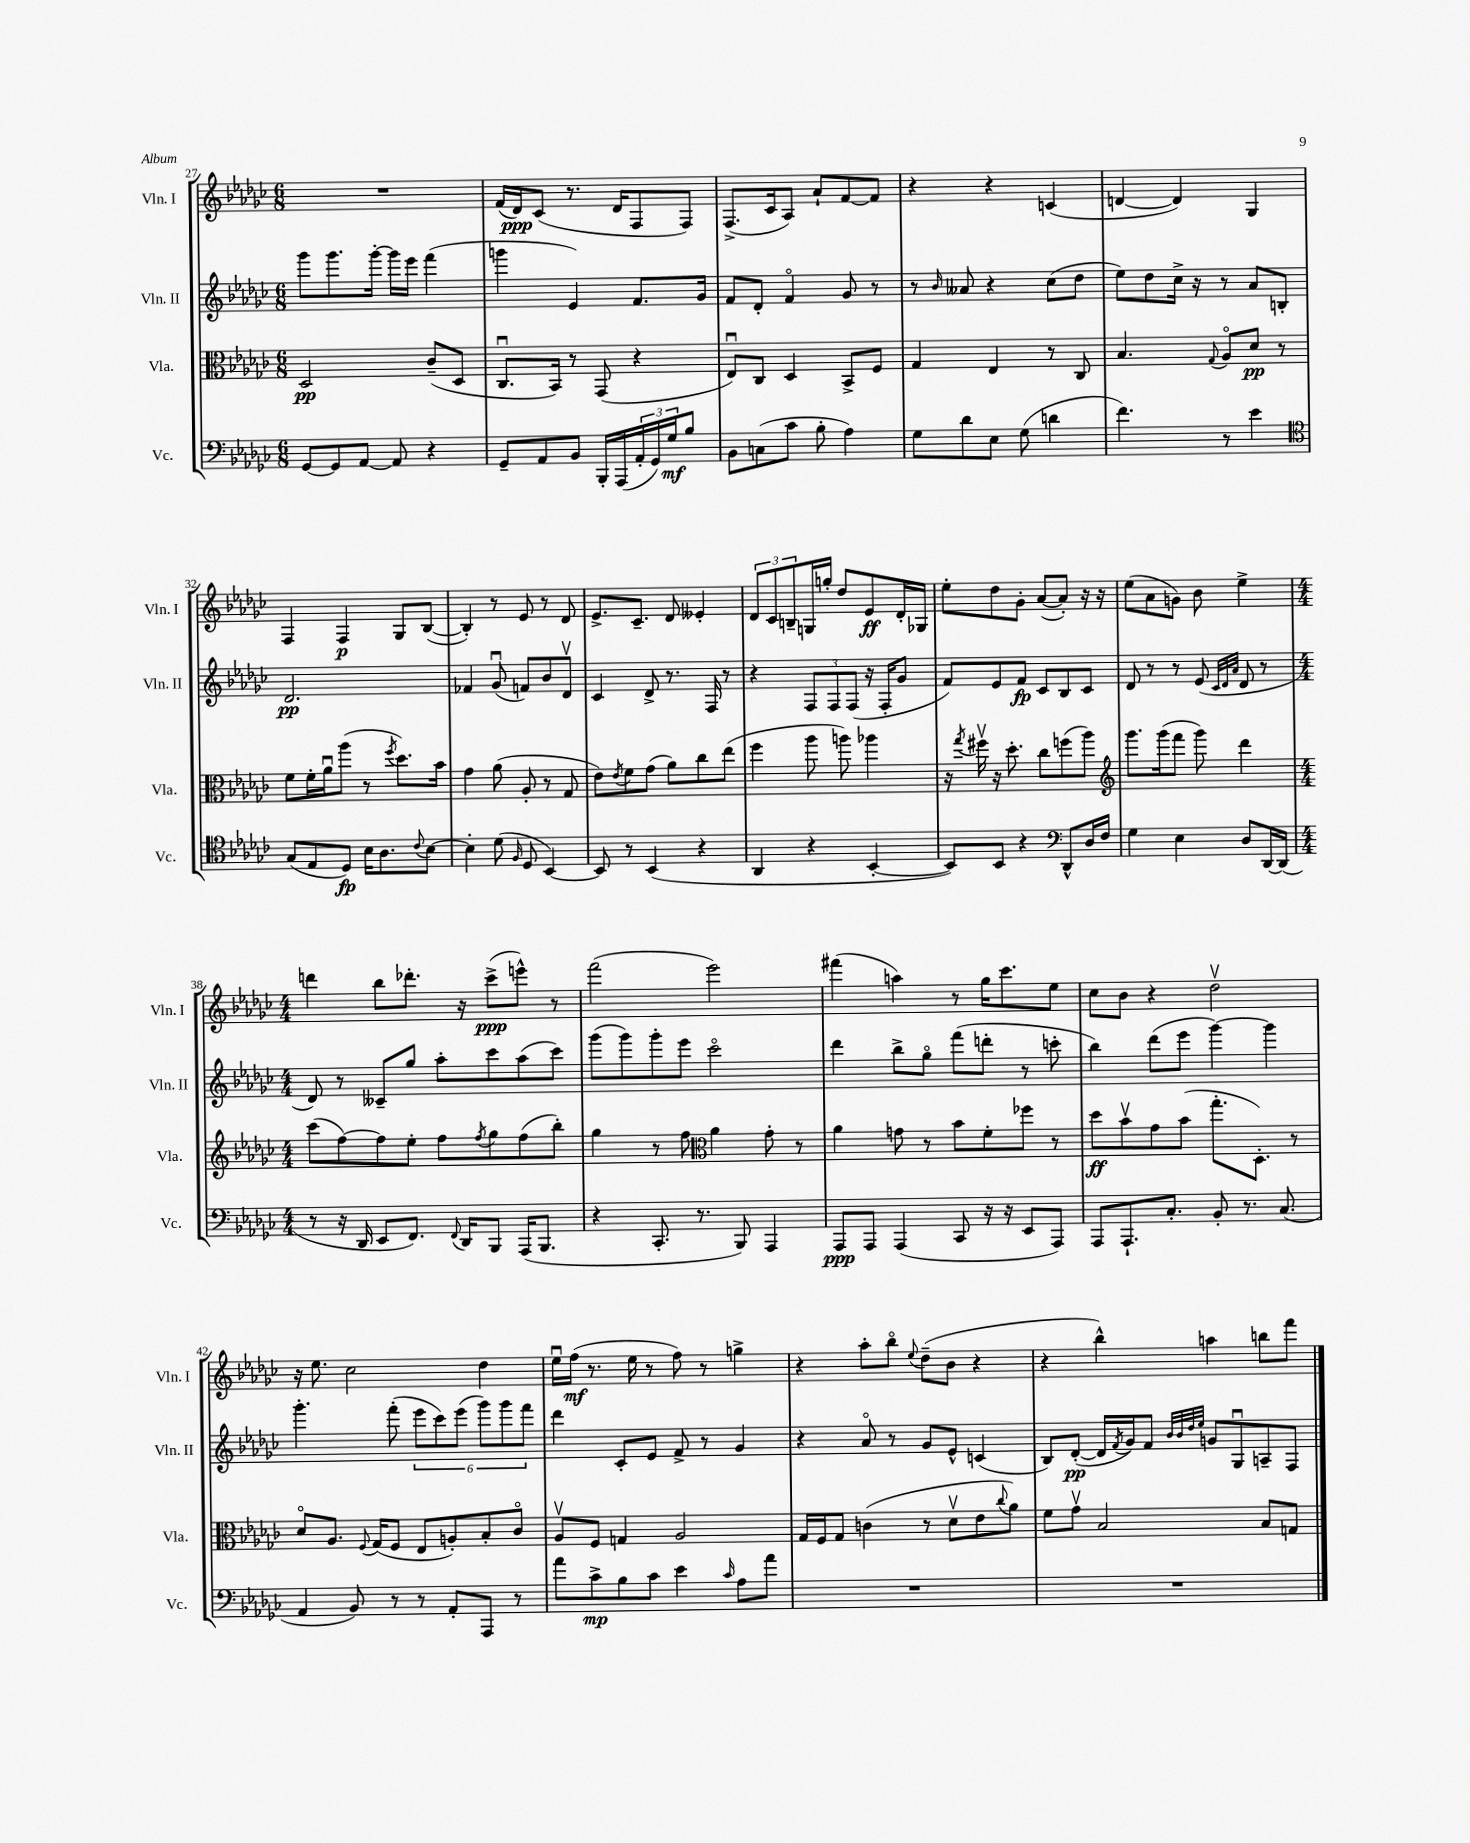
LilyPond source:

<<
\new StaffGroup <<
\new Staff = "s0" \with { instrumentName = "Vln. I" shortInstrumentName = "Vln. I" } {
    \clef treble \key ges \major \numericTimeSignature \time 6/8
    R2. |
    f'16( des'16\ppp) ces'8( r8. des'16 f8 f8) |
    f8.->( ces'16 aes8) aes'8-! f'8~ f'8 |
    r4 r4 c'4( |
    d'4~ d'4) ges4 |
    f4 f4\p ges8 bes8~( |
    bes4-.) r8 ees'8 r8 des'8 |
    ees'8.-> ces'8.-- des'8 eeses'4-. |
    \tuplet 3/2 { des'8 ces'8 b8-- } g16 g''16-. des''8 ees'8\ff des'16-. ges16 |
    ees''8-. des''8 ges'8-. aes'8~( aes'8-.) r16 r16 |
    ees''8( aes'8 g'8) bes'8 ees''4-> |
    \numericTimeSignature \time 4/4 d'''4 bes''8 des'''8.-. r16 ces'''8->\ppp( e'''8-^) r8 |
    f'''2( ees'''2) |
    fis'''4( a''4) r8 ges''16 ces'''8. ees''8 |
    ces''8 bes'8 r4 des''2\upbow |
    r16 ees''8. ces''2 des''4 |
    ees''16\downbow f''16\mf( r8. ees''16 r8 f''8) r8 g''4-> |
    r4 aes''8-. bes''8\flageolet \appoggiatura { ees''8 } des''8--( bes'8 r4 |
    r4 bes''4-^) a''4 b''8 f'''8 \bar "|." |
}
\new Staff = "s1" \with { instrumentName = "Vln. II" shortInstrumentName = "Vln. II" } {
    \clef treble \key ges \major \numericTimeSignature \time 6/8
    ges'''8 ges'''8. ges'''16~-. ges'''16 ees'''16 f'''4( |
    g'''4 ees'4) f'8. ges'16 |
    f'8 des'8-. f'4\flageolet ges'8 r8 |
    r8 \grace { bes'16 } aeses'8 r4 ces''8( des''8 |
    ees''8) des''8 ces''16-> r16 r8 aes'8 b8-. |
    des'2.\pp |
    fes'4 ges'8\downbow( f'8) bes'8 des'8\upbow |
    ces'4 des'8-> r8. f16 r8 |
    r4 \tuplet 3/2 { f8 f8 f8( } r16 f16-. ges'8 |
    f'8) ees'8 f'8\fp ces'8 bes8 ces'8 |
    des'8 r8 r8 ees'8( \grace { ces'32 des'32 aes'32 } des'8 r8 |
    \numericTimeSignature \time 4/4 des'8) r8 ceses'8-- ges''8 aes''8-. ces'''8 aes''8( ces'''8) |
    ges'''8( ges'''8) ges'''8-. ees'''8 ces'''2\flageolet |
    des'''4 bes''8-> ges''8\flageolet f'''8( d'''8-. r8 c'''8-. |
    bes''4) des'''8( ees'''8 ges'''4~) ges'''4 |
    ges'''4.-. f'''8-.( \tuplet 6/4 { ees'''8 ces'''8) ees'''8( ges'''8) ges'''8 f'''8 } |
    des'''4 ces'8-. ees'8 f'8-> r8 ges'4 |
    r4 aes'8\flageolet r8 ges'8 ees'8-^ c'4( |
    bes8) des'8~-.\pp( des'16 \acciaccatura { f'8 } ges'16) f'8 \grace { bes'32 bes'32 des''32 ees''32 } g'8 ges8\downbow a8-- f8 \bar "|." |
}
\new Staff = "s2" \with { instrumentName = "Vla." shortInstrumentName = "Vla." } {
    \clef alto \key ges \major \numericTimeSignature \time 6/8
    des2\pp ces'8--( des8 |
    ces8.\downbow bes,16) r8 ges,8( r4 |
    ees8\downbow) ces8 des4 bes,8-> f8 |
    ges4 ees4 r8 ces8 |
    bes4. \appoggiatura { ges8 } aes8\flageolet des'8\pp r8 |
    f'8 f'16-. aes'16\downbow aes''8( r8 \acciaccatura { f''8 } des''8.) bes'16 |
    ges'4 aes'8( aes8-. r8 ges8 |
    ees'8) \acciaccatura { ees'8 } f'8 ges'8( aes'8) ces''8 ees''8( |
    f''4 aes''8 a''8) aes''4 |
    r16 \acciaccatura { ges''8 } fis''16\upbow r16 des''8.-. ces''8 f''8( aes''8) |
    \clef treble ges'''8. ges'''16( f'''8 ges'''8) des'''4 |
    \numericTimeSignature \time 4/4 ces'''8( f''8~) f''8 ees''8-. f''8 \acciaccatura { f''8 } ges''8 f''8( bes''8-.) |
    ges''4 r8 f''8 \clef alto aes'4 ges'8-. r8 |
    aes'4 g'8 r8 bes'8 f'8-. fes''8 r8 |
    des''8\ff bes'8\upbow ges'8 bes'8( ges''8.-. des8.-.) r8 |
    des'8\flageolet aes8. \appoggiatura { f8 } ges16( f8 ees8 a8-.) bes8-. ces'8\flageolet |
    aes8\upbow f8 g4 aes2 |
    ges16 f16 ges8 c'4( r8 des'8\upbow ees'8 \appoggiatura { ces''8 } aes'8) |
    f'8 ges'8\upbow bes2 bes8 g8 \bar "|." |
}
\new Staff = "s3" \with { instrumentName = "Vc." shortInstrumentName = "Vc." } {
    \clef bass \key ges \major \numericTimeSignature \time 6/8
    ges,8~ ges,8 aes,8~ aes,8 r4 |
    ges,8-- aes,8 bes,8 bes,,16-. aes,,16( \tuplet 3/2 { aes,16-. ges,16) ges16\mf } bes8 |
    bes,8 c8( ces'8 bes8-. aes4) |
    ges8 des'8 ees8 ges8( d'4 |
    f'4.) r8 ees'4 |
    \clef tenor ges8( ees8 des8\fp) bes16 aes8. \appoggiatura { ces'8 } bes8~ |
    bes4-. des'8( \grace { f16 } des8 bes,4~) |
    bes,8 r8 bes,4( r4 |
    aes,4 r4 bes,4~-. |
    bes,8) bes,8 r4 \clef bass des,8-^ des16 f16 |
    ges4 ees4 des8 des,16~ des,16( |
    \numericTimeSignature \time 4/4 r8 r16 des,16 ees,8 f,8.) \appoggiatura { f,8 } des,16 bes,,8 aes,,16( bes,,8. |
    r4 ces,8.-. r8. bes,,8) aes,,4 |
    aes,,8\ppp aes,,8 aes,,4( ces,8 r16 r16 ees,8 aes,,8) |
    aes,,8 aes,,8.-! ces8.-. bes,8-. r8. ces8.( |
    aes,4 bes,8) r8 r8 aes,8-. aes,,8 r8 |
    aes'8 ces'8->\mp bes8 ces'8 ees'4 \grace { ces'16 } aes8 aes'8 |
    R1 |
    R1 \bar "|." |
}
>>
>>
\layout { \context { \Score currentBarNumber = #27 } }
